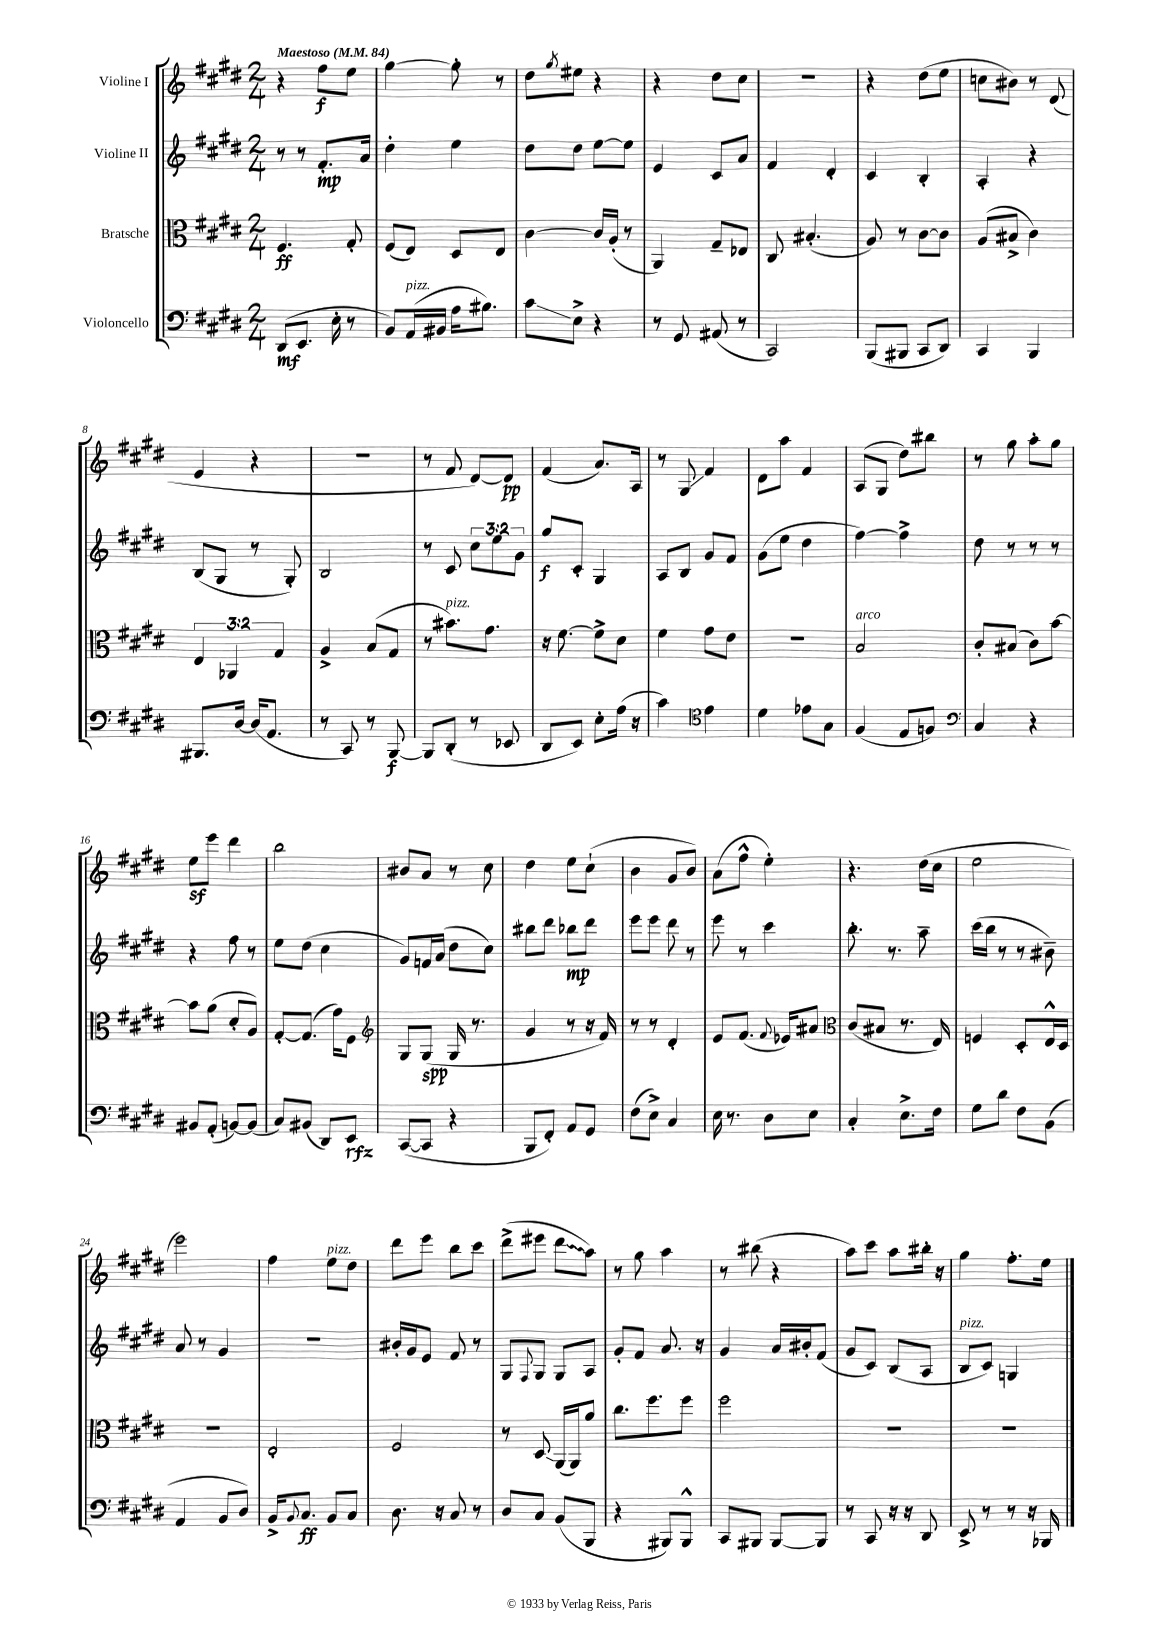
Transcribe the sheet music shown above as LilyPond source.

<<
\new StaffGroup <<
\new Staff = "s0" \with { instrumentName = "Violine I" } {
    \clef treble \key e \major \numericTimeSignature \time 2/4 \tempo "Maestoso" 4 = 84
    r4 fis''8\f e''8 |
    gis''4~ gis''8-. r8 |
    dis''8 \acciaccatura { gis''8 } eis''8 r4 |
    r4 dis''8 cis''8 |
    r2 |
    r4 dis''8( e''8 |
    c''8 bis'8) r8 dis'8( |
    e'4 r4 |
    r2 |
    r8 fis'8 dis'8~) dis'8\pp |
    fis'4( a'8.) a16 |
    r8 gis8\glissando fis'4 |
    dis'8 a''8 fis'4 |
    a8( gis8 dis''8) bis''8 |
    r8 gis''8 a''8-. gis''8 |
    e''8\sf e'''8 dis'''4 |
    b''2 |
    bis'8 a'8 r8 cis''8 |
    dis''4 e''8 cis''8-!( |
    b'4 gis'8 b'8) |
    a'8( fis''8-^ e''4-.) |
    r4. dis''16( cis''16 |
    e''2 |
    e'''2) |
    fis''4 e''8^\markup { \italic "pizz." } dis''8 |
    dis'''8 e'''8 b''8 cis'''8 |
    dis'''8->( eis'''8 \once \override Glissando.style = #'zigzag dis'''8\glissando a''8) |
    r8 gis''8 a''4 |
    r8 bis''8( r4 |
    a''8) cis'''8 a''8 bis''16-. r16 |
    gis''4 fis''8.-. e''16 \bar "|." |
}
\new Staff = "s1" \with { instrumentName = "Violine II" } {
    \clef treble \key e \major \numericTimeSignature \time 2/4 \override Staff.TupletNumber.text = #tuplet-number::calc-fraction-text
    r8 r8 fis'8.-.\mp a'16 |
    dis''4-. e''4 |
    dis''8 dis''8 e''8~ e''8 |
    e'4 cis'8 a'8 |
    fis'4 dis'4-. |
    cis'4 b4-. |
    a4-. r4 |
    b8( gis8 r8 gis8-.) |
    b2 |
    r8 cis'8 \tuplet 3/2 { cis''8 e''8 gis'8 } |
    gis''8\f cis'8-. gis4 |
    a8 b8 gis'8 fis'8 |
    gis'8( e''8 dis''4 |
    fis''4~) fis''4-> |
    dis''8 r8 r8 r8 |
    r4 fis''8 r8 |
    e''8 dis''8( cis''4 |
    gis'8) f'16 a'16( dis''8 cis''8) |
    bis''8 dis'''8 bes''8\mp dis'''8 |
    e'''8 e'''8 dis'''8 r8 |
    e'''8 r8 cis'''4 |
    b''8.-. r8. a''8-- |
    cis'''16( b''16 r8 r8 bis'8--) |
    a'8 r8 gis'4 |
    R2 |
    bis'16-. gis'16 e'8 fis'8 r8 |
    gis8 \appoggiatura { fis8 } gis8 gis8 a8 |
    gis'8-. fis'8 a'8. r16 |
    gis'4 a'16 bis'16-. fis'8( |
    gis'8 cis'8) b8( a8 |
    b8^\markup { \italic "pizz." } cis'8) g4 \bar "|." |
}
\new Staff = "s2" \with { instrumentName = "Bratsche" } {
    \clef alto \key e \major \numericTimeSignature \time 2/4 \override Staff.TupletNumber.text = #tuplet-number::calc-fraction-text
    fis4.\ff gis8-. |
    fis8( e8) dis8 e8 |
    cis'4~ cis'16 a16-.( r8 |
    a,4) gis8-- ees8 |
    cis8 bis4.-.( |
    a8) r8 cis'8~ cis'8 |
    a8( bis8-> cis'4) |
    \tuplet 3/2 { e4 aes,4 gis4 } |
    a4-> b8( gis8 |
    r8 bis'8.^\markup { \italic "pizz." }) gis'8. |
    r16 fis'8.~ fis'8-> dis'8 |
    fis'4 gis'8 e'8 |
    R2 |
    b2^\markup { \italic "arco" } |
    cis'8-. bis8( cis'8) b'8~ |
    b'8 a'8( dis'8-. a8) |
    gis8~-. gis8.( gis'16) fis8 |
    \clef treble gis8 gis8\spp( gis16 r8. |
    gis'4 r8 r16 fis'16) |
    r8 r8 dis'4-. |
    e'8 fis'8.( \appoggiatura { fis'8 } ees'16) ais'8 |
    \clef alto cis'8( bis8 r8. e16) |
    f4 dis8-. e16-^ dis16 |
    R2 |
    e2-. |
    fis2 |
    r8 dis8\glissando a,16( a,16) a'8 |
    cis''8. fis''8. fis''8 |
    fis''2 |
    r2 |
    r2 \bar "|." |
}
\new Staff = "s3" \with { instrumentName = "Violoncello" } {
    \clef bass \key e \major \numericTimeSignature \time 2/4
    dis,8\mf( e,8. e16-. r8 |
    b,8) a,16^\markup { \italic "pizz." }( bis,16 a16 bis8.) |
    cis'8\glissando e8-> r4 |
    r8 gis,8 ais,8( r8 |
    cis,2) |
    b,,8( bis,,8 cis,8 dis,8) |
    cis,4 b,,4 |
    bis,,8. dis16~ dis16( a,8. |
    r8 cis,8) r8 b,,8~\f |
    b,,8 dis,8-.( r8 ees,8 |
    dis,8 e,8) e8-. a16( r16 |
    cis'4) \clef tenor e'4 |
    dis'4 ees'8 gis8 |
    fis4( e8 f8) |
    \clef bass cis4 r4 |
    bis,8 a,8-.( b,8~) b,8( |
    cis8) bis,8( dis,8) e,8\rfz |
    cis,8~( cis,8 r4 |
    b,,8 fis,8-.) a,8 gis,8 |
    fis8( e8->) cis4 |
    e16 r8. dis8 e8 |
    cis4-. e8.-> fis16 |
    gis8 dis'8 fis8 b,8( |
    a,4 b,8 dis8) |
    b,16-> \appoggiatura { b,8 } cis8.\ff b,8 cis8 |
    dis8. r16 cis8 r8 |
    dis8 cis8 b,8( b,,8 |
    r4 bis,,8) bis,,8-^ |
    cis,8 bis,,8 bis,,8~ bis,,8 |
    r8 cis,8 r16 r16 dis,8 |
    e,8-> r8 r8 r16 bes,,16 \bar "|." |
}
>>
>>
